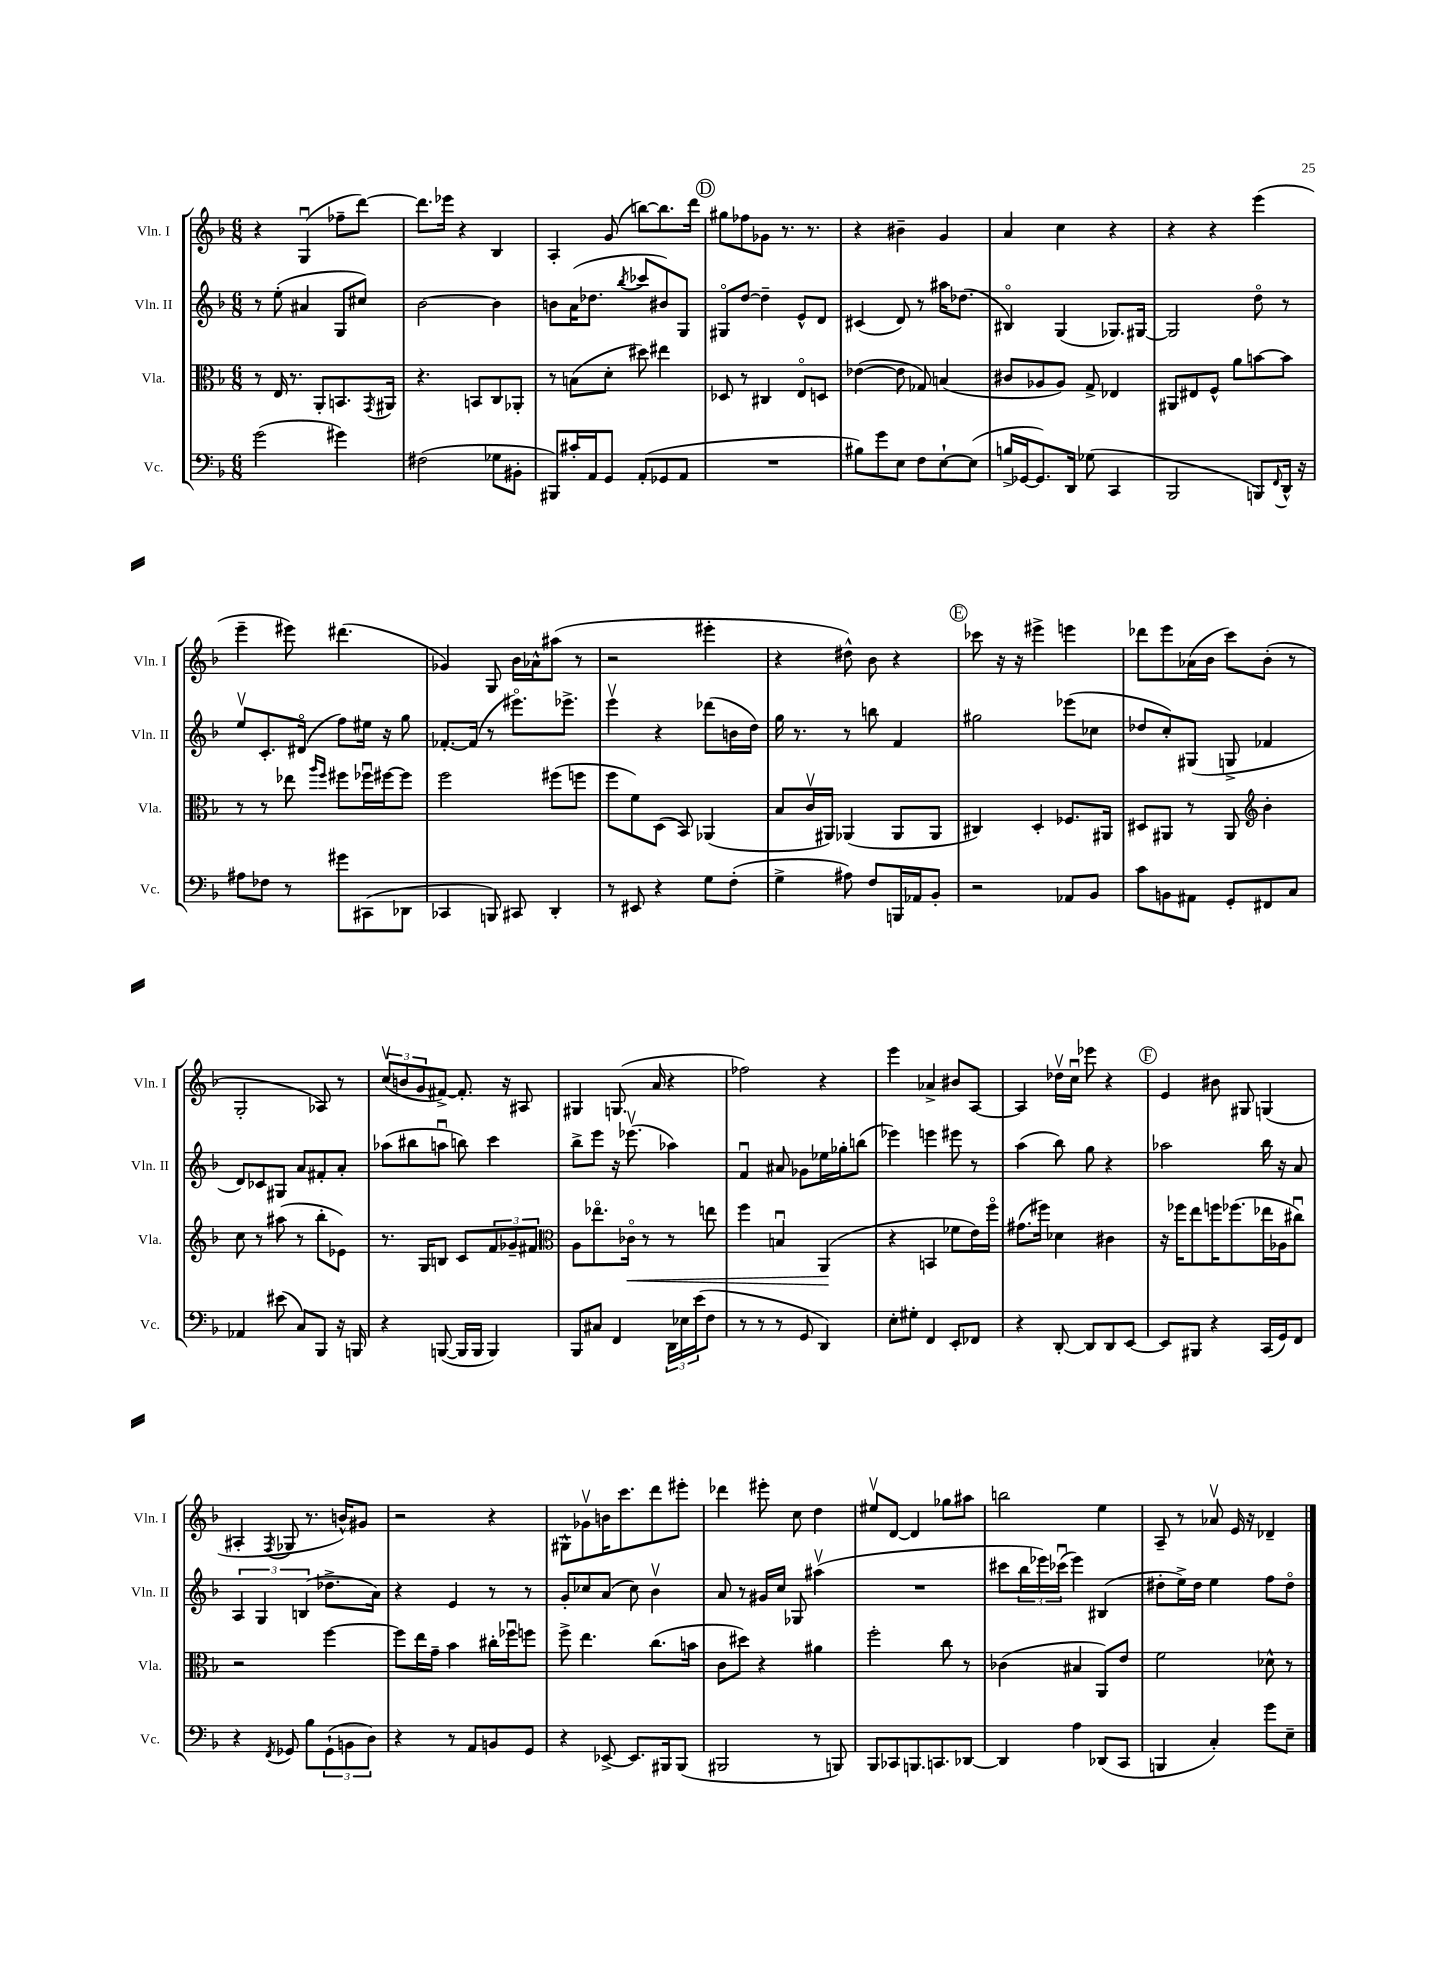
<<
\new StaffGroup <<
\new Staff = "s0" \with { instrumentName = "Vln. I" shortInstrumentName = "Vln. I" } {
    \clef treble \key f \major \numericTimeSignature \time 6/8
    r4 g4\downbow( fes''8-- d'''8~) |
    d'''8. ees'''16 r4 bes4 |
    a4-. g'8( b''8~) b''8. d'''16 |
    \mark \markup { \circle "D" } gis''8 fes''8 ges'8 r8. r8. |
    r4 bis'4-- g'4 |
    a'4 c''4 r4 |
    r4 r4 e'''4( |
    e'''4-- eis'''8) dis'''4.( |
    ges'4) g8 bes'16 aes'16-^ ais''8( r8 |
    r2 eis'''4-. |
    r4 dis''8-^) bes'8 r4 |
    \mark \markup { \circle "E" } ces'''8 r16 r16 eis'''4-> e'''4 |
    des'''8 e'''8 aes'16( bes'16 c'''8) bes'8-.( r8 |
    g2-. aes8) r8 |
    \tuplet 3/2 { c''8\upbow( b'8 g'8 } fis'8~->) fis'8.-. r16 ais8 |
    gis4 g8.( a'16 r4 |
    fes''2) r4 |
    e'''4 aes'4-> bis'8 a8~ |
    a4 des''16\upbow c''16\downbow ees'''8 r4 |
    \mark \markup { \circle "F" } e'4 bis'8 gis8 g4( |
    ais4-. \acciaccatura { f8 } ges8 r8. b'16-^) gis'8 |
    r2 r4 |
    gis8-^ ges'8\upbow b'16 c'''8. d'''8 eis'''8-. |
    des'''4 eis'''8-. c''8 d''4 |
    eis''8\upbow d'8~ d'4 ges''8 ais''8 |
    b''2 e''4 |
    a8-- r8 aes'8\upbow e'16 r16 des'4-- \bar "|." |
}
\new Staff = "s1" \with { instrumentName = "Vln. II" shortInstrumentName = "Vln. II" } {
    \clef treble \key f \major \numericTimeSignature \time 6/8
    r8 e''8-.( ais'4 g8 cis''8) |
    bes'2~ bes'4 |
    b'8 a'16( des''8. \acciaccatura { bes''8 } ces'''8 bis'8) g8 |
    \mark \markup { \circle "D" } gis8\flageolet d''8~ d''4-- e'8-^ d'8 |
    cis'4( d'8) r8 ais''16 des''8.( |
    bis4\flageolet) g4( ges8.) gis16~ |
    gis2 d''8\flageolet r8 |
    e''8\upbow c'8.-. dis'16\flageolet( f''8) eis''16 r16 g''8 |
    fes'8.~-. fes'16( r8 eis'''8.\flageolet) ees'''8.-> |
    e'''4\upbow r4 des'''8( b'16 d''16) |
    g''16 r8. r8 b''8 f'4 |
    \mark \markup { \circle "E" } gis''2 ees'''8( ces''8 |
    des''8 c''8-.) gis8( g8-> fes'4 |
    d'8) ces'8 gis8 a'8 fis'8-. a'8-. |
    aes''8( bis''8 a''8\downbow b''8) c'''4 |
    bes''8-> e'''8 r16 ees'''8.\upbow( aes''4) |
    f'4\downbow ais'8 ges'8 ees''16 ges''16-. b''8( |
    ees'''4) e'''4 eis'''8 r8 |
    a''4( bes''8) g''8 r4 |
    \mark \markup { \circle "F" } aes''2 bes''16 r16 a'8 |
    \tuplet 3/2 { a4 g4 b4( } des''8.-> a'16) |
    r4 e'4 r8 r8 |
    g'8-. ces''8 a'8( ces''8) bes'4\upbow |
    a'8 r8 gis'16 c''16 ges8 ais''4\upbow( |
    R2. |
    cis'''8 \tuplet 3/2 { bes''16 ees'''16) ces'''16\downbow( } ees'''4) bis4( |
    dis''8-. e''16->) dis''16 e''4 f''8 dis''8\flageolet \bar "|." |
}
\new Staff = "s2" \with { instrumentName = "Vla." shortInstrumentName = "Vla." } {
    \clef alto \key f \major \numericTimeSignature \time 6/8
    r8 e16 r8. a,8-. b,8. \acciaccatura { g,8 } ais,16 |
    r4. b,8 c8 aes,8-. |
    r8 b8( d'8-. dis''8) eis''4 |
    \mark \markup { \circle "D" } des8 r8 cis4 e8\flageolet d8 |
    ees'4~( ees'8 ges8) b4( |
    cis'8 aes8 aes8) g8-> ees4 |
    ais,8 eis8 f8-^ a'8 b'8~ b'8 |
    r8 r8 ees''8 \grace { a''16 f''16 } fis''8 fes''16\downbow fis''16~ fis''8 |
    f''2 fis''8( f''8 |
    f''8 f'8) d8( bes,8) aes,4( |
    bes8 c'16\upbow ais,16) aes,4( aes,8 aes,8 |
    \mark \markup { \circle "E" } cis4) d4-. fes8. ais,16 |
    dis8 ais,8 r8 ais,8 \clef treble bes'4-. |
    c''8 r8 ais''8( r8 bes''8-. ees'8) |
    r8. g16 b8 c'8 \tuplet 3/2 { f'8 ges'8-- fis'8 } |
    \clef alto a8 ees''8.\flageolet ces'16\flageolet\< r8 r8 e''8 |
    f''4 b4\downbow a,4\!( |
    r4 b,4 fes'8 e'16) f''16\flageolet |
    gis'8.( fis''16) des'4 cis'4 |
    \mark \markup { \circle "F" } r16 fes''16 e''8 f''16 fes''8.( ees''16 aes16 cis''8\downbow) |
    r2 f''4~ |
    f''8 e''16 g'16-- bes'4 cis''16-. fes''16\downbow f''8 |
    f''8-> e''4. c''8.( b'16 |
    c'8 dis''8) r4 ais'4 |
    f''2-. c''8 r8 |
    ces'4( bis4 a,8) e'8 |
    f'2 des'8-^ r8 \bar "|." |
}
\new Staff = "s3" \with { instrumentName = "Vc." shortInstrumentName = "Vc." } {
    \clef bass \key f \major \numericTimeSignature \time 6/8
    g'2( gis'4) |
    fis2( ges8 bis,8-. |
    bis,,8) cis'16-. a,16 g,8 a,8-.( ges,8 a,8 |
    \mark \markup { \circle "D" } R2. |
    bis8) g'8 e8 f8 e8~-! e8( |
    b16-> ges,16~ ges,8.) d,16 ges8( c,4 |
    bes,,2 b,,8) \appoggiatura { f,8 } d,16-^ r16 |
    ais8 fes8 r8 gis'8 cis,8( des,8 |
    ces,4 b,,8) cis,8 d,4-. |
    r8 eis,8 r4 g8 f8-.( |
    g4-> ais8) f8 b,,16 aes,16 bes,8-. |
    \mark \markup { \circle "E" } r2 aes,8 bes,8 |
    c'8 b,8 ais,8 g,8-. fis,8 c8 |
    aes,4 eis'8( c8) bes,,8 r16 b,,16 |
    r4 b,,8~( b,,16 b,,16 b,,4) |
    bes,,8 cis8 f,4 \tuplet 3/2 { d,16 ees16 e'16( } f8 |
    r8 r8 r8 g,8 d,4) |
    e8-. gis8-. f,4 e,8-. fes,8 |
    r4 d,8~-. d,8 d,8 e,8~ |
    \mark \markup { \circle "F" } e,8 bis,,8 r4 c,16( g,16) f,8 |
    r4 \acciaccatura { f,8 } ges,8 bes8 \tuplet 3/2 { ges,8-!( b,8 d8) } |
    r4 r8 a,8 b,8 g,8 |
    r4 ees,8~-> ees,8. bis,,16 bis,,8( |
    bis,,2 r8 b,,8) |
    bes,,8 ces,8 b,,8. c,8. des,8~ |
    des,4 a4 des,8( c,8 |
    b,,4 c4-.) g'8 e8-- \bar "|." |
}
>>
>>
\layout { \context { \Score \remove "Bar_number_engraver" } }
